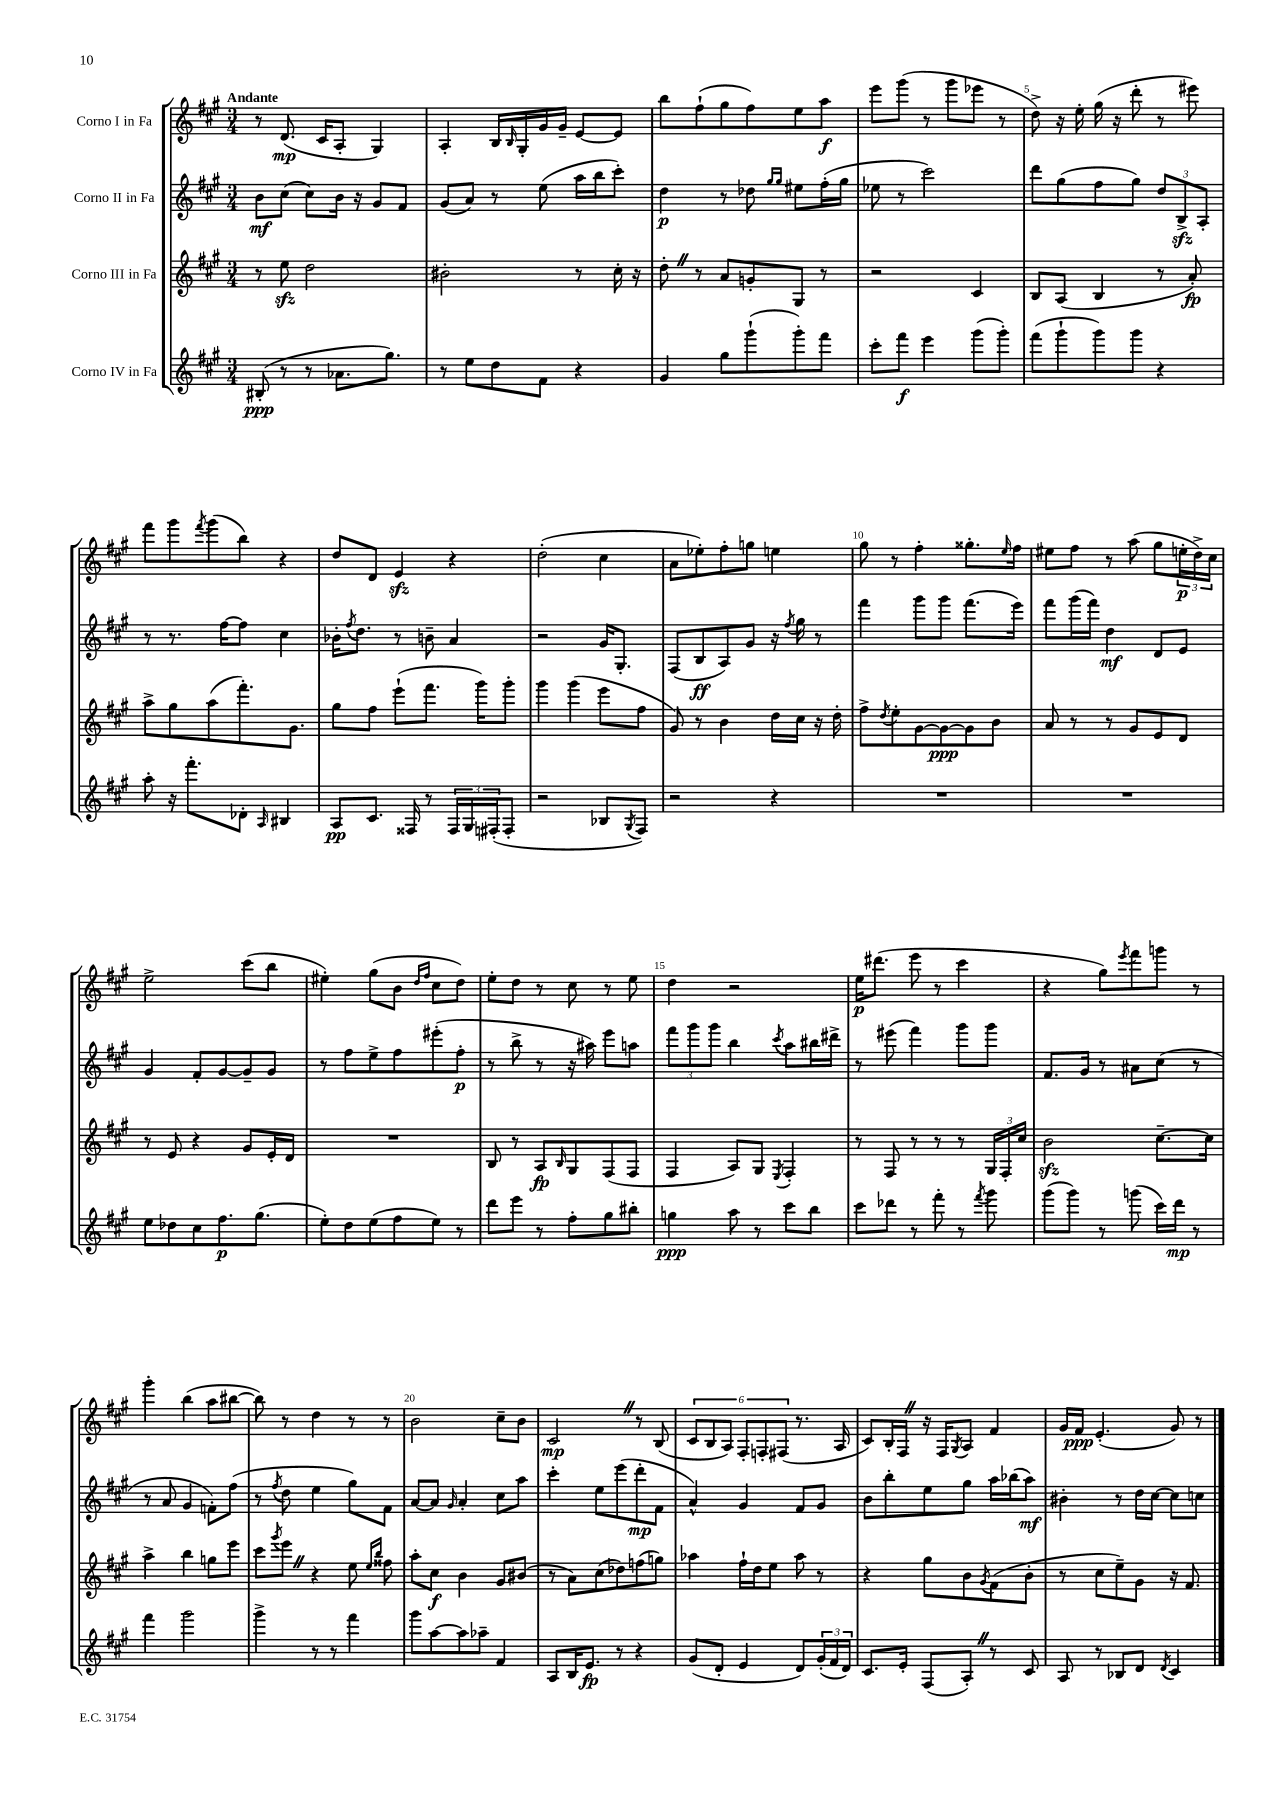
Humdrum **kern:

**kern	**dynam	**kern	**dynam	**kern	**dynam	**kern	**dynam
*part4	*part4	*part3	*part3	*part2	*part2	*part1	*part1
*staff4	*staff4	*staff3	*staff3	*staff2	*staff2	*staff1	*staff1
*I"Corno IV in Fa	*	*I"Corno III in Fa	*	*I"Corno II in Fa	*	*I"Corno I in Fa	*
*clefG2	*	*clefG2	*	*clefG2	*	*clefG2	*
*k[f#c#g#]	*	*k[f#c#g#]	*	*k[f#c#g#]	*	*k[f#c#g#]	*
*M3/4	*	*M3/4	*	*M3/4	*	*M3/4	*
=1	=1	=1	=1	=1	=1	=1	=1
!	!	!	!	!	!	!LO:TX:a:B:t=Andante	!
(8B#X'/	ppp	8r	.	8b\L	mf	8r	.
8r	.	8eezz\	.	(8cc#\J	.	(8.d/	mp
8r	.	2dd\	.	8cc#\L)	.	.	.
.	.	.	.	.	.	16c#/KL	.
8.a-X\L	.	.	.	16b\Jk	.	8A'/J	.
.	.	.	.	16r	.	.	.
.	.	.	.	8g#/L	.	4G#/)	.
8.gg#\J)	.	.	.	.	.	.	.
.	.	.	.	8f#/J	.	.	.
=2	=2	=2	=2	=2	=2	=2	=2
8r	.	2b#X'\	.	(8g#/L	.	4A'/	.
8ee\L	.	.	.	8a/J)	.	.	.
8dd\	.	.	.	8r	.	16B/LL	.
.	.	.	.	.	.	16qqB/	.
.	.	.	.	.	.	16G#'/	.
8f#\J	.	.	.	(8ee\	.	16g#/	.
.	.	.	.	.	.	16g#~/JJ	.
4r	.	8r	.	16aa\LL	.	[8e/L	.
.	.	.	.	16bb\J	.	.	.
.	.	16cc#'\	.	8ccc#'\J)	.	8e/J]	.
.	.	16r	.	.	.	.	.
=3	=3	=3	=3	=3	=3	=3	=3
4g#/	.	8dd'Z\	.	4dd\	p	8bb\L	.
.	.	8r	.	.	.	(8ff#`\	.
8gg#\L	.	8a/L	.	8r	.	8gg#\	.
(8ggg#`\	.	8gn'/	.	8dd-X\	.	8ff#\)	.
.	.	.	.	16qqgg#/LL	.	.	.
.	.	.	.	16qqgg#/JJ	.	.	.
8ggg#'\)	.	8G#/J	.	8ee#X\L	.	8ee\	.
8fff#\J	.	8r	.	(16ff#'\L	.	8aa\J	f
.	.	.	.	16gg#\JJ	.	.	.
=4	=4	=4	=4	=4	=4	=4	=4
8ccc#'\L	.	2r	.	8ee-X\	.	8eee\L	.
8fff#\J	f	.	.	8r	.	(8ggg#\J	.
4eee\	.	.	.	2ccc#\)	.	8r	.
.	.	.	.	.	.	8ggg#\L	.
(8ggg#\L	.	4c#/	.	.	.	8eee-X\J	.
8ggg#'\J)	.	.	.	.	.	8r	.
=5	=5	=5	=5	=5	=5	=5	=5
(8fff#\L	.	8B/L	.	8ddd\L	.	8dd^\)	.
8ggg#`\	.	(8A/J	.	(8gg#\	.	16r	.
.	.	.	.	.	.	16ee'\	.
8ggg#\)	.	4B/	.	8ff#\	.	(16gg#\	.
.	.	.	.	.	.	16r	.
8ggg#\J	.	.	.	8gg#\J)	.	8ddd'\	.
4r	.	8r	.	12dd/L	.	8r	.
.	.	.	.	12Bzz^/	.	.	.
.	.	8a'/)	fp	.	.	8eee#X\)	.
.	.	.	.	12A'/J	.	.	.
!!LO:LB:g=z
=6	=6	=6	=6	=6	=6	=6	=6
8aa'\	.	8aa^\L	.	8r	.	8fff#\L	.
16r	.	8gg#\	.	8.r	.	8ggg#\	.
8.fff#'\L	.	.	.	.	.	.	.
.	.	.	.	.	.	8qfff#/	.
.	.	(8aa\	.	.	.	(8ggg#\	.
.	.	.	.	[16ff#\KL	.	.	.
8d-X'\J	.	8.fff#'\)	.	8ff#\J]	.	8bb\J)	.
16qqA/	.	.	.	.	.	.	.
4B#X/	.	.	.	4cc#\	.	4r	.
.	.	8.g#\J	.	.	.	.	.
=7	=7	=7	=7	=7	=7	=7	=7
8A/L	pp	8gg#\L	.	16b-X'\KL	.	8dd/L	.
.	.	.	.	8qff#/	.	.	.
.	.	.	.	8.dd\J	.	.	.
8.c#/J	.	8ff#\J	.	.	.	8d/J	.
.	.	(8eee`\L	.	8r	.	4ezz/	.
16F##X/	.	.	.	.	.	.	.
8r	.	8.fff#\J	.	8bn~\	.	.	.
24F##/LL	.	.	.	4a/	.	4r	.
24G#/	.	.	.	.	.	.	.
.	.	16ggg#\KL)	.	.	.	.	.
(24F#X'/J	.	.	.	.	.	.	.
8F#'/J	.	8ggg#'\J	.	.	.	.	.
=8	=8	=8	=8	=8	=8	=8	=8
2r	.	4ggg#\	.	2r	.	(2dd'\	.
.	.	(4ggg#\	.	.	.	.	.
8B-X/L	.	8eee\L	.	16g#/KL	.	4cc#\	.
.	.	.	.	8.G#'/J	.	.	.
8qG#/	.	.	.	.	.	.	.
8F#/J)	.	8ff#\J	.	.	.	.	.
=9	=9	=9	=9	=9	=9	=9	=9
2r	.	8g#/)	.	(8F#/L	.	8a\L	.
.	.	8r	.	8B/	ff	8ee-X'\)	.
.	.	4b\	.	8A/)	.	8ff#'\	.
.	.	.	.	8g#/J	.	8ggn\J	.
4r	.	16dd\LL	.	16r	.	4een\	.
.	.	.	.	8qff#/	.	.	.
.	.	16cc#\JJ	.	16gg#\	.	.	.
.	.	16r	.	8r	.	.	.
.	.	16dd'\	.	.	.	.	.
=10	=10	=10	=10	=10	=10	=10	=10
2.r	.	8ff#^\L	.	4fff#\	.	8gg#\	.
.	.	8qdd/	.	.	.	.	.
.	.	8ee'\	.	.	.	8r	.
.	.	[8g#\	.	8ggg#\L	.	4ff#'\	.
.	.	8g#\_	ppp	8ggg#\J	.	.	.
.	.	8g#\]	.	(8.fff#\L	.	8.gg##X'\L	.
.	.	8b\J	.	.	.	.	.
.	.	.	.	.	.	16qqee/	.
.	.	.	.	16eee\Jk)	.	16ff#\Jk	.
=11	=11	=11	=11	=11	=11	=11	=11
2.r	.	8a/	.	8fff#\L	.	8ee#X\L	.
.	.	8r	.	(16ggg#\L	.	8ff#\J	.
.	.	.	.	16fff#\JJ)	.	.	.
.	.	8r	.	4dd\	mf	8r	.
.	.	8g#/L	.	.	.	(8aa\	.
.	.	8e/	.	8d/L	.	8gg#\L	.
.	.	8d/J	.	8e/J	.	24een'\L	p
.	.	.	.	.	.	24dd^\)	.
.	.	.	.	.	.	24cc#\JJ	.
!!LO:LB:g=z
=12	=12	=12	=12	=12	=12	=12	=12
8ee\L	.	8r	.	4g#/	.	2ee^\	.
8dd-X\	.	8e/	.	.	.	.	.
8cc#\	.	4r	.	8f#'/L	.	.	.
8.ff#\	p	.	.	[8g#/	.	.	.
.	.	8g#/L	.	8g#~/]	.	(8ccc#\L	.
(8.gg#\J	.	.	.	.	.	.	.
.	.	16e'/L	.	8g#/J	.	8bb\J	.
.	.	16d/JJ	.	.	.	.	.
=13	=13	=13	=13	=13	=13	=13	=13
8ee'\L)	.	2.r	.	8r	.	4ee#X'\)	.
8dd\	.	.	.	8ff#\L	.	.	.
(8ee\	.	.	.	8ee^\	.	(8gg#\L	.
8ff#\	.	.	.	8ff#\	.	8b\J	.
.	.	.	.	.	.	16qqdd/LL	.
.	.	.	.	.	.	16qqff#/JJ	.
8ee\J)	.	.	.	(8eee#X'\	.	8cc#\L	.
8r	.	.	.	8ff#'\J	p	8dd\J)	.
=14	=14	=14	=14	=14	=14	=14	=14
8ddd\L	.	8B/	.	8r	.	8ee'\L	.
8eee\J	.	8r	.	8bb^\	.	8dd\J	.
8r	.	8A/L	fp	8r	.	8r	.
.	.	16qqB/	.	.	.	.	.
8ff#'\L	.	8G#/	.	16r	.	8cc#\	.
.	.	.	.	16aa#X\)	.	.	.
8gg#\	.	(8F#/	.	8eee\L	.	8r	.
8bb#X'\J	.	8F#/J	.	8aan\J	.	8ee\	.
=15	=15	=15	=15	=15	=15	=15	=15
4ggn\	ppp	4F#/	.	12fff#\L	.	4dd\	.
.	.	.	.	12ggg#\	.	.	.
.	.	.	.	12ggg#\J	.	.	.
8aa\	.	8A/L)	.	4bb\	.	2r	.
8r	.	8G#/J	.	.	.	.	.
.	.	8qE/	.	8qccc#/	.	.	.
8ccc#\L	.	4F#'/	.	8aa\L	.	.	.
8bb\J	.	.	.	16bb#X\L	.	.	.
.	.	.	.	16ddd#X^\JJ	.	.	.
=16	=16	=16	=16	=16	=16	=16	=16
8ccc#\L	.	8r	.	8r	.	16ee\KL	p
.	.	.	.	.	.	(8.ddd#X\J	.
8ddd-X\J	.	8F#/	.	(8eee#X\	.	.	.
8r	.	8r	.	4fff#\)	.	8eee\	.
8fff#'\	.	8r	.	.	.	8r	.
8r	.	8r	.	8ggg#\L	.	4ccc#\	.
8qfff#/	.	.	.	.	.	.	.
8ggg#\	.	24G#/LL	.	8ggg#\J	.	.	.
.	.	24F#'/	.	.	.	.	.
.	.	24cc#/JJ	.	.	.	.	.
=17	=17	=17	=17	=17	=17	=17	=17
(8ggg#\L	.	2bzz\	.	8.f#/L	.	4r	.
8ggg#\J)	.	.	.	.	.	.	.
.	.	.	.	16g#/Jk	.	.	.
8r	.	.	.	8r	.	8gg#\L)	.
.	.	.	.	.	.	8qeee/	.
(8gggn\	.	.	.	8a#X\L	.	8fff#\	.
16ccc#\LL)	.	[8.cc#~\L	.	(8cc#\J	.	8gggn\J	.
16ddd\JJ	mp	.	.	.	.	.	.
8r	.	.	.	8r	.	8r	.
.	.	16cc#\Jk]	.	.	.	.	.
!!LO:LB:g=z
=18	=18	=18	=18	=18	=18	=18	=18
4fff#\	.	4aa^\	.	8r	.	4ggg#'\	.
.	.	.	.	8a/	.	.	.
2ggg#\	.	4bb\	.	4g#/	.	(4bb\	.
.	.	8ggn\L	.	8fn'\L)	.	8aa\L	.
.	.	8eee\J	.	(8ff#\J	.	[8bb#X\J	.
=19	=19	=19	=19	=19	=19	=19	=19
4ggg#^\	.	8ccc#\L	.	8r	.	8bb#\])	.
.	.	8qggg#/	.	8qff#/	.	.	.
.	.	8eeeZ\J	.	8dd\	.	8r	.
8r	.	4r	.	4ee\	.	4dd\	.
8r	.	.	.	.	.	.	.
4fff#\	.	8ee\	.	8gg#\L)	.	8r	.
.	.	16qqee/LL	.	.	.	.	.
.	.	16qqbb/JJ	.	.	.	.	.
.	.	8ff##X\	.	8f#\J	.	8r	.
=20	=20	=20	=20	=20	=20	=20	=20
8ggg#\L	.	8aa'\L	.	[8a/L	.	2b\	.
[8aa\	.	8cc#\J	f	8a/J]	.	.	.
.	.	.	.	16qqg#/	.	.	.
8aa\]	.	4b\	.	4a'/	.	.	.
8aa-X~\J	.	.	.	.	.	.	.
4f#/	.	8g#/L	.	8cc#\L	.	8cc#~\L	.
.	.	(8b#X/J	.	8aa\J	.	8b\J	.
=21	=21	=21	=21	=21	=21	=21	=21
8A/L	.	8r	.	4ccc#'\	.	2c#Z/	mp
16B/K	.	8a\L)	.	.	.	.	.
8.e/J	fp	.	.	.	.	.	.
.	.	(8cc#\	.	8ee\L	.	.	.
8r	.	8dd-X\)	.	(8eee\	.	.	.
4r	.	(8ffn\	.	8ddd'\	mp	8r	.
.	.	8ggn\J)	.	8f#\J	.	(8B/	.
=22	=22	=22	=22	=22	=22	=22	=22
(8g#/L	.	4aa-X\	.	4a^^/)	.	12c#/L	.
.	.	.	.	.	.	12B/	.
8d'/J	.	.	.	.	.	.	.
.	.	.	.	.	.	12A/J)	.
4e/	.	16ff#`\LL	.	4g#/	.	12F#'/L	.
.	.	16dd\J	.	.	.	.	.
.	.	.	.	.	.	12Fn'/	.
.	.	8ee\J	.	.	.	.	.
.	.	.	.	.	.	(12F#X/J	.
8d/L)	.	8aa-\	.	8f#/L	.	8.r	.
(24g#'/L	.	8r	.	8g#/J	.	.	.
24f#/	.	.	.	.	.	.	.
.	.	.	.	.	.	16A/	.
24d/JJ)	.	.	.	.	.	.	.
=23	=23	=23	=23	=23	=23	=23	=23
8.c#/L	.	4r	.	8b\L	.	8c#/L)	.
.	.	.	.	8bb'\	.	16B'/L	.
16e'/Jk	.	.	.	.	.	16F#Z/JJ	.
(8F#/L	.	8gg#\L	.	8ee\	.	16r	.
.	.	.	.	.	.	16F#/KL	.
.	.	.	.	.	.	8qG#/	.
8A'Z/J)	.	8b\	.	8gg#\J	.	8A/J	.
.	.	8qg#/	.	.	.	.	.
8r	.	(8f#\	.	16aa\LL	.	4f#/	.
.	.	.	.	(16bb-X\J	.	.	.
8c#/	.	8b'\J	.	8aa\J)	mf	.	.
=24	=24	=24	=24	=24	=24	=24	=24
8A/	.	8r	.	4b#X'\	.	16g#/LL	.
.	.	.	.	.	.	16f#/JJ	ppp
8r	.	8cc#\L	.	.	.	(4.e'/	.
8B-X/L	.	8ee~\)	.	8r	.	.	.
8d/J	.	8g#\J	.	16dd\LL	.	.	.
.	.	.	.	[16cc#\JJ	.	.	.
8qd/	.	.	.	.	.	.	.
4c#/	.	16r	.	8cc#\L]	.	8g#/)	.
.	.	8.f#/	.	.	.	.	.
.	.	.	.	8ccn\J	.	8r	.
==	==	==	==	==	==	==	==
*-	*-	*-	*-	*-	*-	*-	*-
